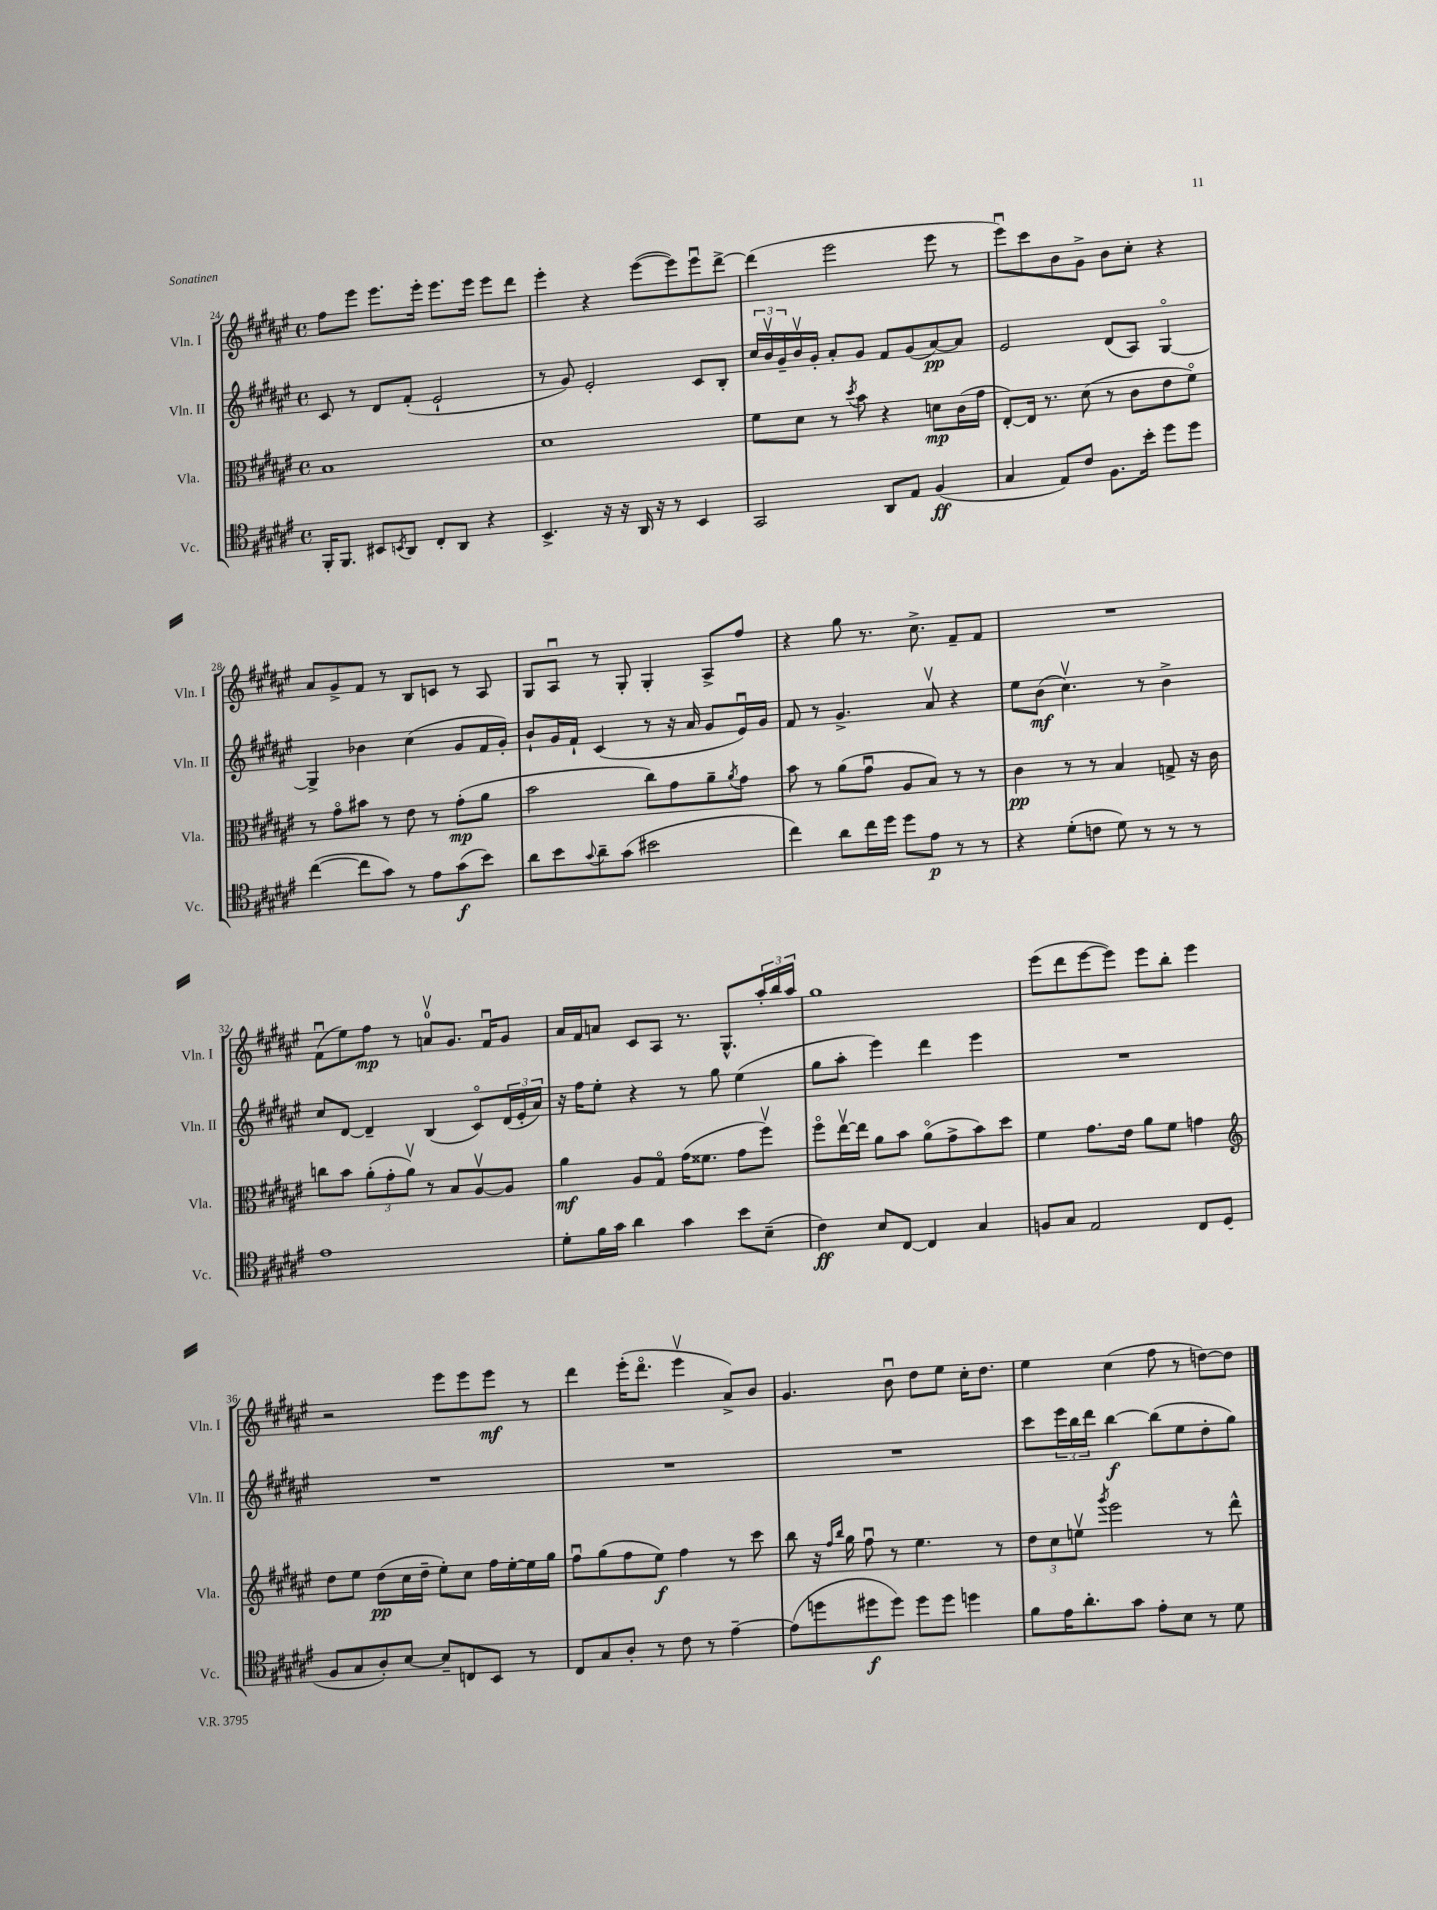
<<
\new StaffGroup <<
\new Staff = "s0" \with { instrumentName = "Vln. I" shortInstrumentName = "Vln. I" } {
    \clef treble \key fis \major \defaultTimeSignature \time 4/4
    fis''8 eis'''8 eis'''8. eis'''16-. eis'''8. eis'''16 eis'''8 dis'''8 |
    eis'''4-. r4 eis'''8~( eis'''8) eis'''8\downbow dis'''8~-> |
    dis'''4( eis'''2 eis'''8 r8 |
    eis'''8\downbow) cis'''8 b'8 gis'8-> b'8 cis''8-. r4 |
    ais'8 gis'8-> fis'8 r8 b8 c'8 r8 ais8 |
    gis8 ais8\downbow r8 gis8-. gis4-. ais8-> fis''8 |
    r4 gis''8 r8. cis''8.-> fis'8-- fis'8 |
    R1 |
    fis'8\downbow( eis''8) fis''8\mp r8 a'8-0\upbow gis'8. fis'16\downbow gis'8 |
    ais'16 fis'16 a'8 cis'8 ais8 r8. gis8.-^ \tuplet 3/2 { ais''16-. b''16 ais''16 } |
    gis''1 |
    eis'''8( dis'''8 eis'''8~ eis'''8) eis'''8 b''8-. eis'''4 |
    r2 eis'''8 eis'''8 eis'''8\mf r8 |
    dis'''4 eis'''16-.( dis'''8.\flageolet eis'''4\upbow ais'8->) b'8 |
    gis'4. b'8\downbow dis''8 eis''8 cis''16-. dis''8. |
    eis''4 cis''4( fis''8 r8 d''8~) d''8 \bar "|." |
}
\new Staff = "s1" \with { instrumentName = "Vln. II" shortInstrumentName = "Vln. II" } {
    \clef treble \key fis \major \defaultTimeSignature \time 4/4
    cis'8 r8 dis'8 fis'8-.( eis'2-! |
    r8 gis'8) eis'2-. cis'8 b8-. |
    \tuplet 3/2 { cis''16 b'16\upbow gis'16-- } b'16\upbow gis'16-. ais'8-. gis'8 fis'8 gis'8( ais'8~\pp) ais'8 |
    eis'2 dis'8( ais8) gis4~\flageolet |
    gis4-> bes'4 cis''4( gis'8 fis'16 gis'16-.) |
    b'8-! gis'16 fis'16-! cis'4( r8 r16 ais'16 gis'8 eis'16\downbow) gis'16 |
    fis'8 r8 gis'4.-> ais'8\upbow r4 |
    eis''8 b'8\mf( cis''4.\upbow) r8 b'4-> |
    cis''8 dis'8~ dis'4-- b4( cis'8\flageolet) \tuplet 3/2 { dis'16( eis'16-. ais'16) } |
    r16 fis''16 eis''8-. r4 r8 gis''8 eis''4( |
    gis''8 ais''8-. eis'''4) dis'''4 eis'''4 |
    R1 |
    R1 |
    R1 |
    R1 |
    cis'''8 \tuplet 3/2 { eis'''16 b''16 dis'''16 } b''4~\f b''8( eis''8 dis''8-. gis''8) \bar "|." |
}
\new Staff = "s2" \with { instrumentName = "Vla." shortInstrumentName = "Vla." } {
    \clef alto \key fis \major \defaultTimeSignature \time 4/4
    b1 |
    dis'1 |
    fis'8 dis'8 r8 \acciaccatura { dis''8 } b'8 r4 d'8\mp cis'16( gis'16 |
    eis8~-.) eis16 r8. dis'8( r8 cis'8 eis'8 fis'8\flageolet) |
    r8 gis'8\flageolet bis'8 r8 eis'8 r8 gis'8-.\mp( ais'8 |
    b'2 cis''8) gis'8 ais'8-- \acciaccatura { ais'8 } gis'8 |
    b'8 r8 ais'8( gis'8\downbow ais8 b8) r8 r8 |
    cis'4\pp r8 r8 b4 g8-> r16 cis'16 |
    c''8 b'8 \tuplet 3/2 { ais'8-.( gis'8-. ais'8\upbow) } r8 b8 ais8~\upbow ais8 |
    ais'4\mf ais8 gis8\flageolet gis'16( fisis'8. gis'8 fis''8\upbow) |
    fis''8\flageolet eis''16~\upbow eis''16 ais'8 b'8 ais'8\flageolet( gis'8-> b'8) dis''8 |
    fis'4 gis'8. eis'16 ais'8 fis'8 g'4 |
    \clef treble dis''8 eis''8 dis''8\pp( cis''16 dis''16-- eis''8-.) cis''8 fis''16 eis''16~-. eis''16 gis''16 |
    fis''8\downbow gis''8( fis''8 eis''8\f) fis''4 r8 cis'''8 |
    b''8 r16 \grace { fis''16 b''16 } gis''16 fis''8\downbow r8 eis''4. r8 |
    \tuplet 3/2 { dis''8 cis''8 e''8\upbow } \acciaccatura { gis'''8 } eis'''2 r8 dis'''8-^ \bar "|." |
}
\new Staff = "s3" \with { instrumentName = "Vc." shortInstrumentName = "Vc." } {
    \clef tenor \key fis \major \defaultTimeSignature \time 4/4
    fis,16-. fis,8. bis,8 \acciaccatura { b,8 } ais,8 cis8-. ais,8 r4 |
    b,4.-> r16 r16 ais,16 r16 r8 b,4 |
    gis,2 ais,8 eis8 fis4\ff( |
    gis4 eis8) cis'8 fis8. b'16-. dis''8 dis''8 |
    cis''4~( cis''8 gis'8) r8 eis'8 gis'8\f( b'8) |
    ais'8 b'8 \appoggiatura { gis'8 } ais'8-- gis'8( bis'2 |
    cis''4) ais'8 cis''16 dis''16 dis''8 eis'8\p r8 r8 |
    r4 dis'8-.( c'8 dis'8) r8 r8 r8 |
    eis'1 |
    dis'8-. fis'16 gis'16 ais'4 gis'4 b'8 b8--( |
    cis'4\ff) b8 cis8~ cis4 gis4 |
    f8 gis8 eis2 cis8 dis8( |
    fis8 gis8 ais8-.) b8~ b8-- c8 b,8 r8 |
    cis8 gis8 ais8-. r8 cis'8 r8 eis'4~-- |
    eis'8( d''8 dis''8\f dis''8) dis''8 dis''8 d''4 |
    fis'8 eis'16 ais'8.-. gis'8 eis'8-. b8 r8 dis'8 \bar "|." |
}
>>
>>
\layout { \context { \Score currentBarNumber = #24 } }
